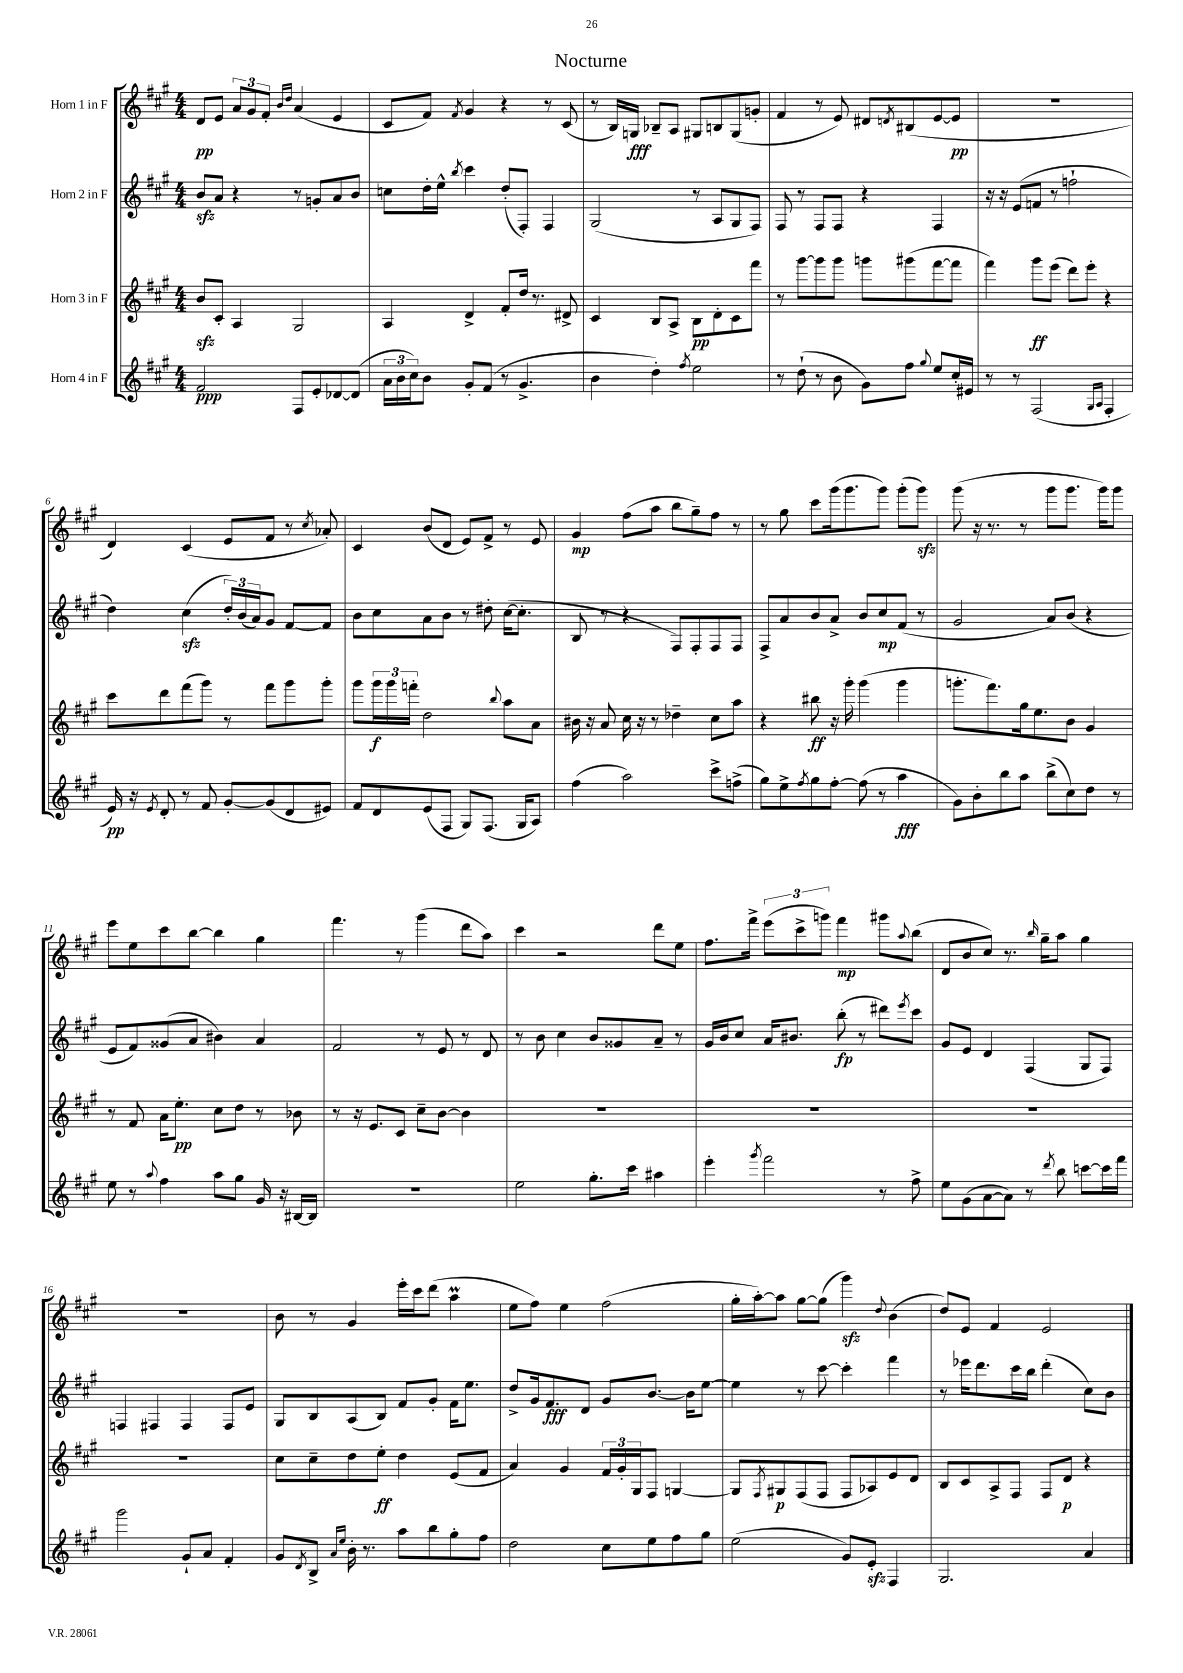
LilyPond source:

\header { title = "Nocturne" }
<<
\new StaffGroup <<
\new Staff = "s0" \with { instrumentName = "Horn 1 in F" } {
    \clef treble \key a \major \numericTimeSignature \time 4/4
    d'8\pp e'8 \tuplet 3/2 { a'8 gis'8 fis'8-. } \grace { b'16 d''16 } a'4( e'4 |
    cis'8 fis'8) \acciaccatura { fis'8 } gis'4 r4 r8 cis'8( |
    r8 b16) g16\fff bes8-- a8 gis8 b8 gis8( g'8-. |
    fis'4 r8 e'8) dis'8 \acciaccatura { d'8 } bis8( e'8~ e'8\pp |
    R1 |
    d'4) cis'4( e'8 fis'8 r8 \acciaccatura { cis''8 } aes'8-.) |
    cis'4 b'8( d'8 e'8) fis'8-> r8 e'8 |
    gis'4\mp fis''8( a''8 b''8 gis''8--) fis''8 r8 |
    r8 gis''8 cis'''8 gis'''16( gis'''8. gis'''8) gis'''8-.( gis'''8\sfz) |
    gis'''8( r16 r8. r8 gis'''8 gis'''8. gis'''16) gis'''8 |
    e'''8 e''8 cis'''8 b''8~ b''4 gis''4 |
    fis'''4. r8 gis'''4( d'''8 a''8) |
    cis'''4 r2 d'''8 e''8 |
    fis''8. fis'''16-> \tuplet 3/2 { e'''8( cis'''8-> g'''8) } fis'''4\mp gis'''8 \appoggiatura { a''8 } b''8( |
    d'8 b'8 cis''8) r8. \grace { b''16 } gis''16-- a''8 gis''4 |
    R1 |
    b'8 r8 gis'4 e'''16-. cis'''16 d'''8( a''4\prall |
    e''8 fis''8) e''4 fis''2( |
    gis''16-. a''16~-.) a''8 gis''8~ gis''8( gis'''4\sfz) \appoggiatura { d''8 } b'4( |
    d''8) e'8 fis'4 e'2 \bar "|." |
}
\new Staff = "s1" \with { instrumentName = "Horn 2 in F" } {
    \clef treble \key a \major \numericTimeSignature \time 4/4
    b'8\sfz a'8 r4 r8 g'8-. a'8 b'8 |
    c''8 d''16-. e''16-^ \acciaccatura { b''8 } cis'''4 d''8-.( fis8-.) fis4 |
    gis2( r8 a8 gis8 fis8) |
    fis8 r8 fis8 fis8 r4 fis4 |
    r16 r16 e'8( f'8 r8 f''2-! |
    d''4) cis''4\sfz( \tuplet 3/2 { d''16-.) b'16( a'16) } gis'8 fis'8~ fis'8 |
    b'8 cis''8 a'8 b'8 r8 dis''8-. cis''16~( cis''8.-. |
    b8 r8 r4 fis8) fis8-. fis8 fis8 |
    fis8-> a'8 b'8 a'8-> b'8 cis''8\mp fis'8( r8 |
    gis'2 a'8) b'8( r4 |
    e'8 fis'8) gisis'8( a'8 bis'4) a'4 |
    fis'2 r8 e'8 r8 d'8 |
    r8 b'8 cis''4 b'8 gisis'8 a'8-- r8 |
    gis'16 b'16 cis''8 a'16 bis'8. b''8-.\fp( r8 dis'''8) \acciaccatura { e'''8 } cis'''8 |
    gis'8 e'8 d'4 fis4( gis8 fis8) |
    f4 fis4 fis4 fis8 e'8 |
    gis8 b8 a8( b8) fis'8 gis'8-. fis'16 e''8. |
    d''8-> gis'16 fis'8.\fff d'8 gis'8 b'8.~ b'16 e''8~ |
    e''4 r8 cis'''8~ cis'''4-. fis'''4 |
    r8 ees'''16 d'''8. cis'''16 b''16 d'''4-.( cis''8) b'8 \bar "|." |
}
\new Staff = "s2" \with { instrumentName = "Horn 3 in F" } {
    \clef treble \key a \major \numericTimeSignature \time 4/4
    b'8\sfz cis'8-. a4 gis2 |
    a4 d'4-> fis'8-. d''16 r8. dis'8-> |
    cis'4 b8 a8-> b8\pp d'8-. cis'8 fis'''8 |
    r8 gis'''8~ gis'''8 gis'''8 g'''8 gis'''8( fis'''8~ fis'''8 |
    fis'''4) gis'''8\ff e'''8( d'''8) e'''8-. r4 |
    cis'''8 d'''8 fis'''8( gis'''8) r8 fis'''8 gis'''8 gis'''8-. |
    gis'''8 \tuplet 3/2 { gis'''16\f gis'''16 f'''16-. } d''2 \appoggiatura { b''8 } a''8 a'8 |
    bis'16 r16 a'8 cis''16 r16 r8 des''4-- cis''8 a''8 |
    r4 bis''8\ff r16 gis'''16-. gis'''4( gis'''4 |
    g'''8.-. fis'''8.) gis''16 e''8. b'8 gis'4 |
    r8 fis'8 a'16 e''8.-.\pp cis''8 d''8 r8 bes'8 |
    r8 r16 e'8. cis'8 cis''8-- b'8~ b'4 |
    R1 |
    R1 |
    R1 |
    R1 |
    cis''8 cis''8-- d''8 e''8-.\ff d''4 e'8( fis'8 |
    a'4) gis'4 \tuplet 3/2 { fis'16 gis'16-. gis16 } fis8 g4~ |
    g8 \acciaccatura { fis8 } gis8\p fis8( fis8 fis8 aes8) e'8 d'8 |
    b8 cis'8 a8-> fis8 fis8 d'8\p r4 \bar "|." |
}
\new Staff = "s3" \with { instrumentName = "Horn 4 in F" } {
    \clef treble \key a \major \numericTimeSignature \time 4/4
    fis'2\ppp fis8 e'8-. des'8~ des'8( |
    \tuplet 3/2 { a'16 b'16 cis''16) } b'8 gis'8-. fis'8( r8 gis'4.-> |
    b'4 d''4-.) \acciaccatura { fis''8 } e''2 |
    r8 d''8-!( r8 b'8 gis'8) fis''8 \appoggiatura { gis''8 } e''8 cis''16-. eis'16 |
    r8 r8 fis2( \grace { gis16 a16 } fis4-. |
    e'16\pp) r16 \acciaccatura { e'8 } d'8-. r8 fis'8 gis'8~-. gis'8( d'8 eis'8) |
    fis'8 d'8 e'8( fis8 gis8) fis8.( gis16 a8) |
    fis''4( a''2) cis'''8-> f''8->( |
    gis''8) e''8-> \acciaccatura { fis''8 } gis''8 fis''8~-. fis''8( r8 a''4\fff |
    gis'8) b'8-. b''8 a''8 b''8->( cis''8) d''8 r8 |
    e''8 r8 \appoggiatura { a''8 } fis''4 a''8 gis''8 gis'16 r16 bis16~ bis16 |
    R1 |
    e''2 gis''8.-. cis'''16 ais''4 |
    e'''4-. \acciaccatura { gis'''8 } fis'''2 r8 fis''8-> |
    e''8 gis'8( a'8~ a'8) r8 \acciaccatura { d'''8 } b''8 c'''8~ c'''16 fis'''16 |
    gis'''2 gis'8-! a'8 fis'4-. |
    gis'8 \acciaccatura { d'8 } b8-> \grace { a'16 e''16 } b'16-. r8. a''8 b''8 gis''8-. fis''8 |
    d''2 cis''8 e''8 fis''8 gis''8 |
    e''2( gis'8) e'8-.\sfz fis4 |
    gis2. a'4 \bar "|." |
}
>>
>>
